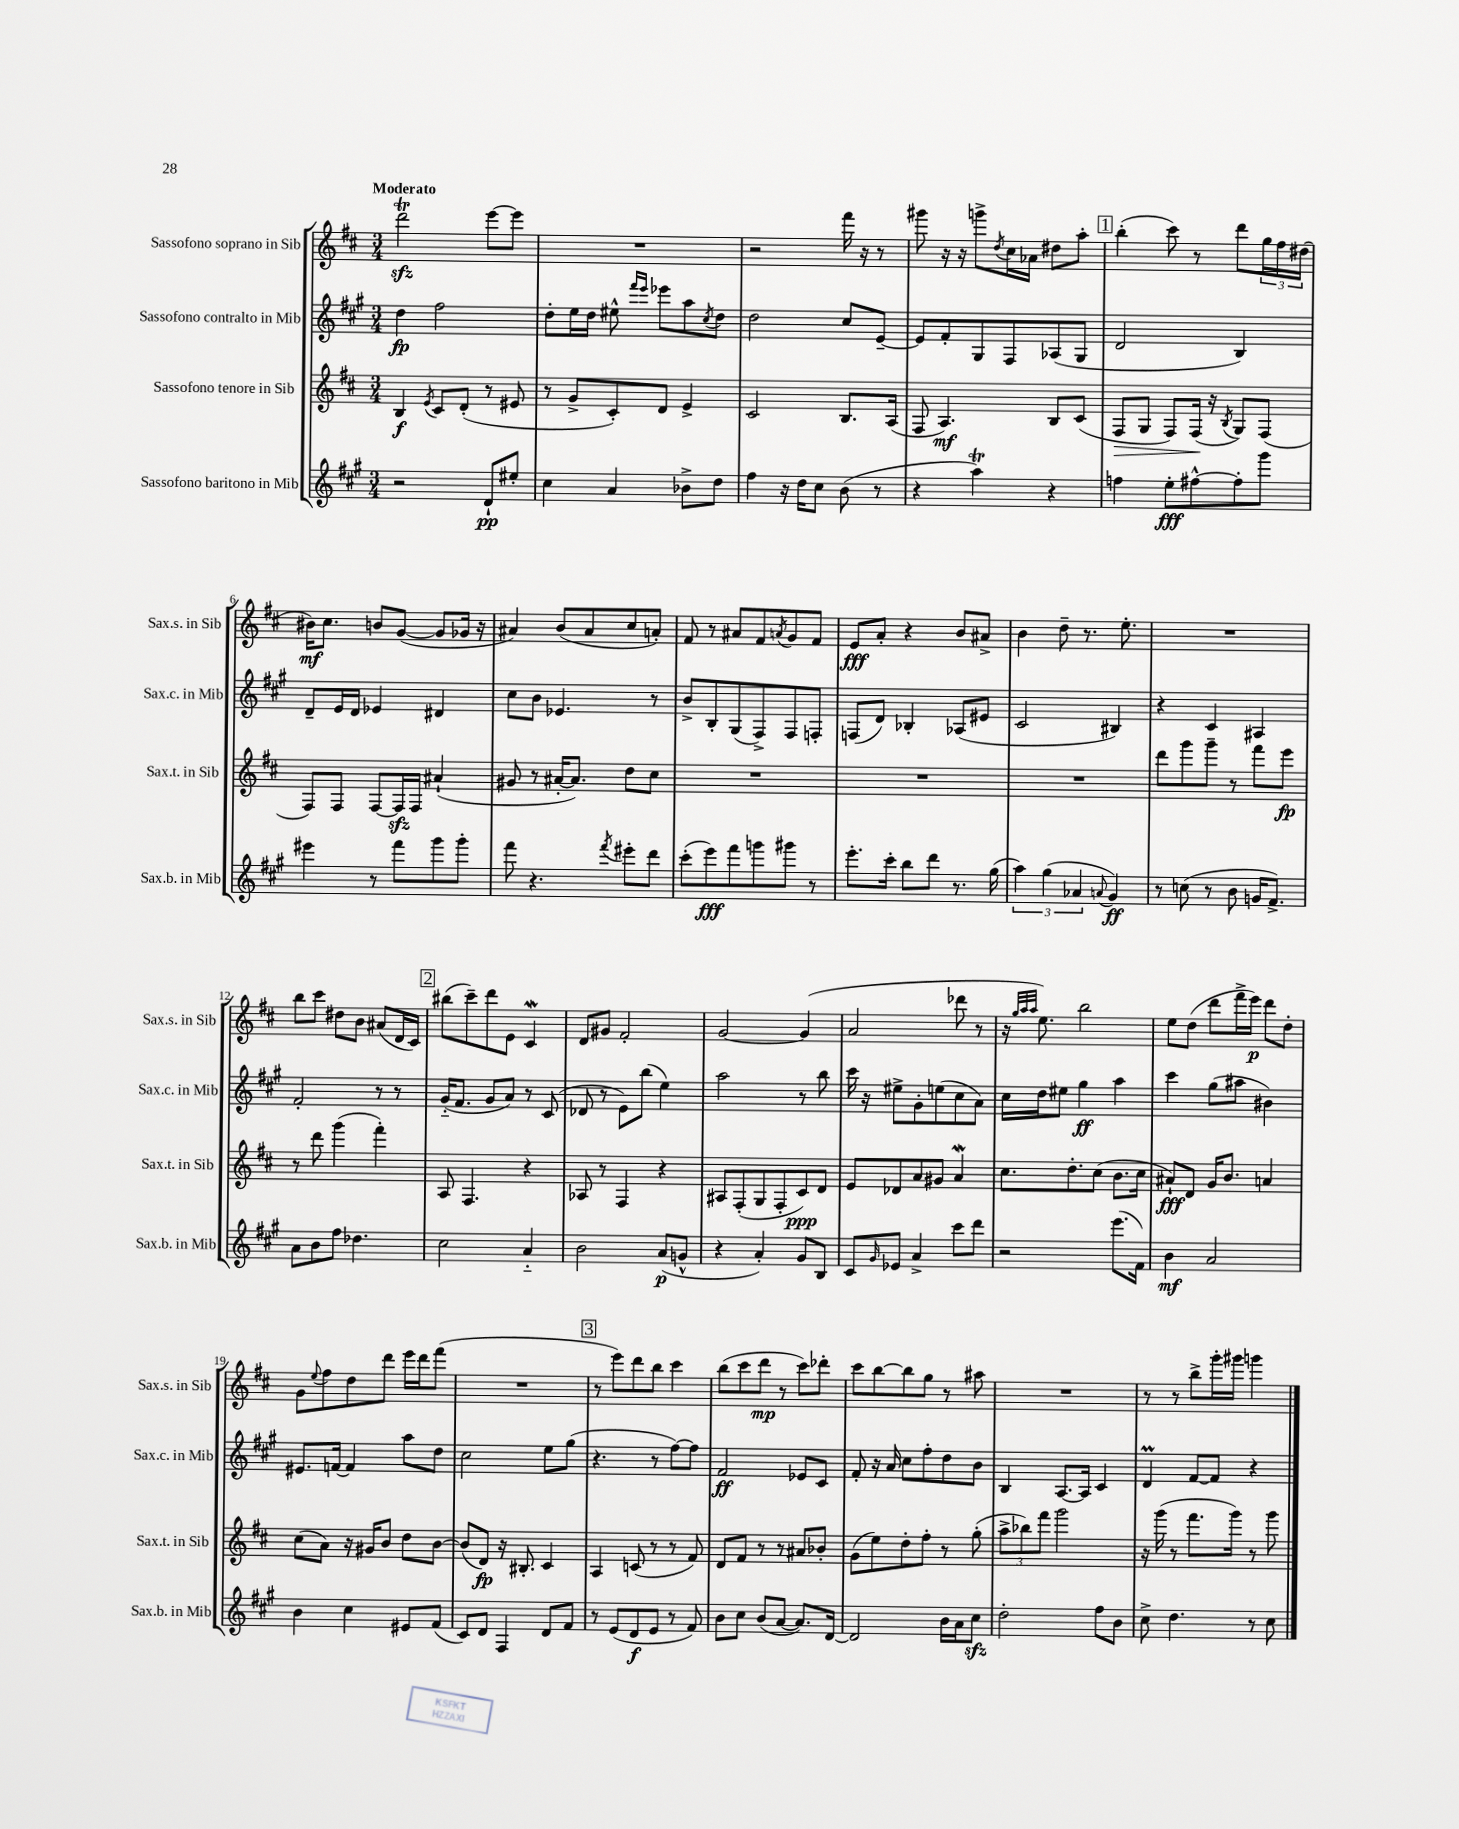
<<
\new StaffGroup <<
\new Staff = "s0" \with { instrumentName = "Sassofono soprano in Sib" shortInstrumentName = "Sax.s. in Sib" } {
    \clef treble \key d \major \numericTimeSignature \time 3/4 \tempo "Moderato"
    d'''2\trill\sfz e'''8~ e'''8 |
    R2. |
    r2 fis'''16 r16 r8 |
    gis'''8 r16 r16 g'''8-> \acciaccatura { d''8 } cis''16 aes'16 dis''8 a''8-. |
    \mark \markup { \box "1" } b''4-.( cis'''8) r8 d'''8 \tuplet 3/2 { g''16 fis''16 dis''16( } |
    bis'16\mf) cis''8. b'8 g'8~( g'8 ges'16 r16 |
    ais'4) b'8( ais'8 cis''8 a'8-.) |
    fis'8 r8 ais'8 fis'8 \acciaccatura { a'8 } g'8 fis'8 |
    e'8\fff a'8-. r4 b'8 ais'8-> |
    b'4 d''8-- r8. e''8.-. |
    R2. |
    b''8 cis'''8 dis''8 b'8 ais'8( d'16 cis'16) |
    \mark \markup { \box "2" } bis''8( cis'''8--) d'''8 e'8 cis'4\mordent |
    d'8 gis'8 fis'2-. |
    g'2~ g'4( |
    a'2 des'''8 r8 |
    r16 \grace { g''32 a''32 a''32 } e''8.) b''2 |
    e''8 d''8( d'''8 fis'''16-> e'''16\p) d'''8 d''8-. |
    g'8 \appoggiatura { e''8 } fis''8 d''8 d'''8 e'''16 d'''16 fis'''8( |
    R2. |
    \mark \markup { \box "3" } r8 e'''8) d'''8 b''8 cis'''4 |
    b''8( cis'''8 d'''8\mp r8 cis'''8) des'''8-. |
    cis'''8 b''8~ b''8 g''8 r8 ais''8 |
    R2. |
    r8 r8 b''8-> g'''16-. gis'''16 g'''4 \bar "|." |
}
\new Staff = "s1" \with { instrumentName = "Sassofono contralto in Mib" shortInstrumentName = "Sax.c. in Mib" } {
    \clef treble \key a \major \numericTimeSignature \time 3/4
    d''4\fp fis''2 |
    d''8-. e''16 d''16 eis''8-^ \grace { fis'''16 e'''16 } ees'''8 a''8 \acciaccatura { cis''8 } d''8 |
    d''2 cis''8 e'8~-- |
    e'8 fis'8-. gis8 fis8 aes8( gis8 |
    \mark \markup { \box "1" } d'2 b4) |
    d'8-- e'16 d'16 ees'4 dis'4 |
    cis''8 b'8 ees'4. r8 |
    b'8-> b8-. gis8( fis8->) fis8 f8-. |
    f8( d'8) bes4-. aes8( eis'8 |
    cis'2 bis4) |
    r4 cis'4 ais4 |
    fis'2-. r8 r8 |
    \mark \markup { \box "2" } gis'16-_( fis'8. gis'8 a'8) r8 cis'8( |
    des'8 r8 e'8) b''8( e''4) |
    a''2 r8 b''8 |
    cis'''16 r16 eis''8-> gis'8-. e''8( cis''8 a'8) |
    cis''16 d''16 eis''8 gis''4\ff a''4 |
    cis'''4 gis''8( ais''8 bis'4) |
    eis'8. f'16~ f'4 a''8 d''8 |
    cis''2 e''8 gis''8( |
    \mark \markup { \box "3" } r4. r8 fis''8~) fis''8 |
    fis'2\ff ees'8 cis'8 |
    fis'8-. r16 a'16 cis''8 fis''8-. d''8 b'8 |
    b4 a8.~ a16 cis'4 |
    d'4\prall fis'8~ fis'8 r4 \bar "|." |
}
\new Staff = "s2" \with { instrumentName = "Sassofono tenore in Sib" shortInstrumentName = "Sax.t. in Sib" } {
    \clef treble \key d \major \numericTimeSignature \time 3/4
    b4\f \acciaccatura { e'8 } cis'8 d'8-.( r8 eis'8 |
    r8 g'8-> cis'8-.) d'8 e'4-> |
    cis'2 b8. a16( |
    fis8 a4.\mf) b8 cis'8( |
    \mark \markup { \box "1" } fis8\> g8 fis8) fis16\!( r16 \acciaccatura { b8 } g8) fis8( |
    fis8) fis8 fis8~ fis16\sfz fis16 ais'4-!( |
    gis'8 r8 ais'16~-. ais'8.) d''8 cis''8 |
    R2. |
    R2. |
    R2. |
    d'''8 g'''8 g'''8-- r8 fis'''8 e'''8\fp |
    r8 d'''8 g'''4( fis'''4-.) |
    \mark \markup { \box "2" } a8 fis4. r4 |
    aes8 r8 fis4 r4 |
    ais8 fis8-.( g8 fis8-. cis'8\ppp) d'8 |
    e'8 des'8 a'8 gis'8 a'4\mordent |
    cis''8. d''8.-. cis''8( b'8. cis''16 |
    ais'8-!\fff) d'8 g'16 b'8. a'4 |
    cis''8( a'8) r16 gis'16 b'8 d''8 b'8~ |
    b'8( d'8\fp) r16 bis8.-. cis'4 |
    \mark \markup { \box "3" } a4 c'8( r8 r8 fis'8) |
    d'8 fis'8 r8 r8 ais'8 bes'8-. |
    g'8( e''8) d''8-. fis''8-. r8 g''8-.( |
    \tuplet 3/2 { a''8-> bes''8) fis'''8 } g'''2 |
    r16 g'''16( r8 fis'''8. g'''16) r8 g'''8 \bar "|." |
}
\new Staff = "s3" \with { instrumentName = "Sassofono baritono in Mib" shortInstrumentName = "Sax.b. in Mib" } {
    \clef treble \key a \major \numericTimeSignature \time 3/4
    r2 d'8-!\pp eis''8-. |
    cis''4 a'4 bes'8-> d''8 |
    fis''4 r16 d''16 cis''8 b'8( r8 |
    r4 a''4\trill) r4 |
    \mark \markup { \box "1" } f''4 e''8-.\fff fis''8~-^ fis''8-. gis'''8 |
    eis'''4 r8 fis'''8 gis'''8 gis'''8-. |
    fis'''8 r4. \acciaccatura { fis'''8 } eis'''8-. d'''8 |
    cis'''8-.( e'''8\fff) fis'''8 g'''8 gis'''8 r8 |
    e'''8.-. cis'''16-. b''8 d'''8 r8. gis''16( |
    \tuplet 3/2 { a''4) gis''4( aes'4 } \appoggiatura { a'8 } gis'4\ff) |
    r8 c''8( r8 b'8 g'16 fis'8.->) |
    a'8 b'8 fis''8 des''4. |
    \mark \markup { \box "2" } cis''2 a'4-_ |
    b'2 a'8\p( g'8-^ |
    r4 a'4-.) gis'8 b8 |
    cis'8 \grace { gis'16 } ees'8 a'4-> cis'''8 d'''8 |
    r2 e'''8.( fis'16) |
    b'4\mf a'2 |
    b'4 cis''4 eis'8 fis'8( |
    cis'8) d'8 fis4 d'8 fis'8 |
    \mark \markup { \box "3" } r8 e'8( d'8\f e'8 r8 fis'8) |
    b'8 cis''8 b'8( a'8~ a'8.) d'16~ |
    d'2 b'16 a'16 cis''8\sfz |
    d''2-. fis''8 b'8 |
    cis''8-> d''4. r8 cis''8 \bar "|." |
}
>>
>>
